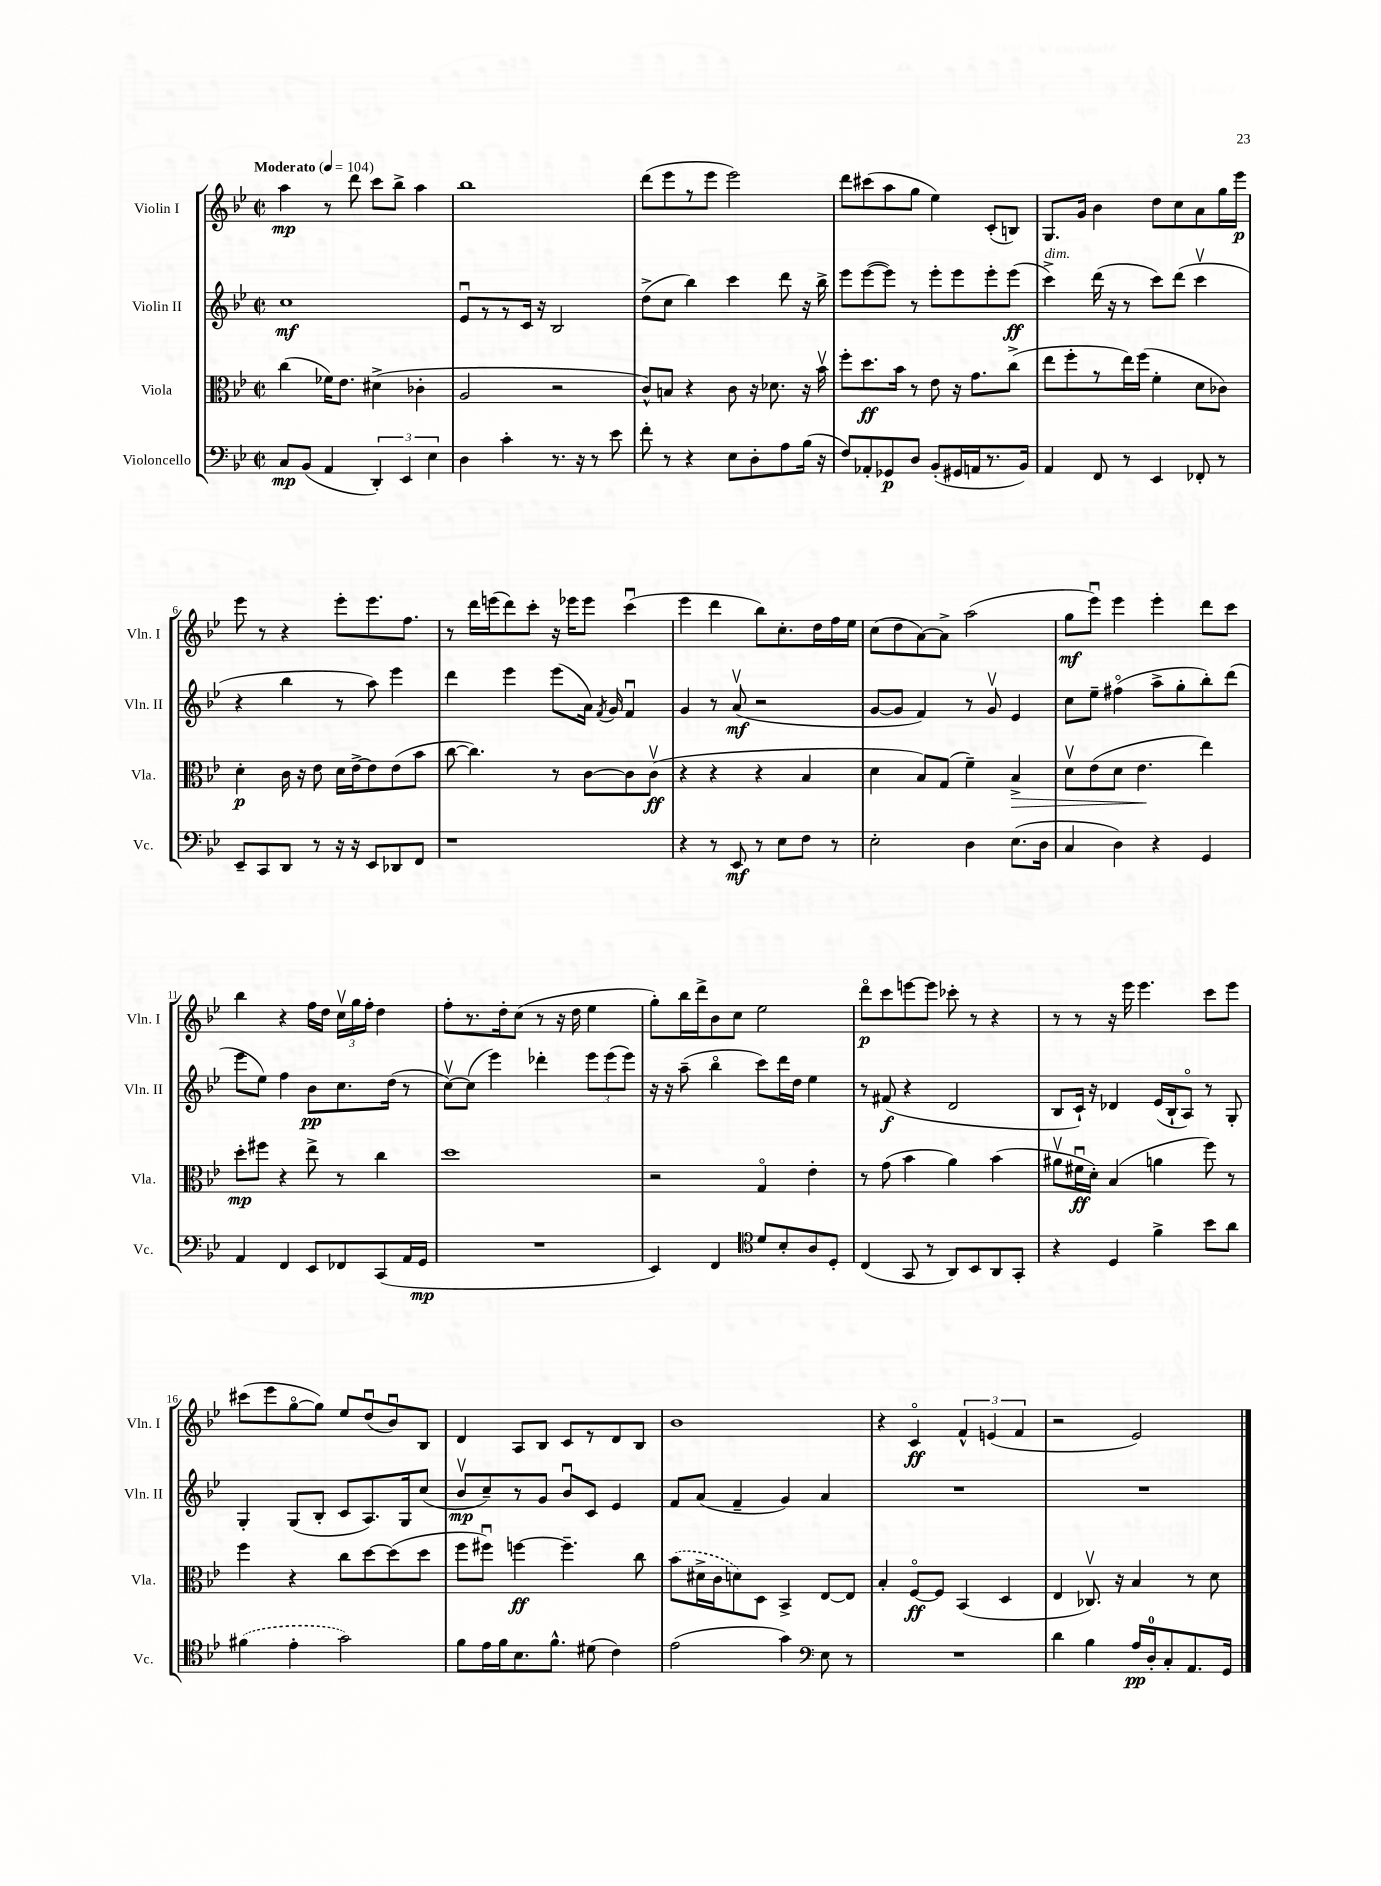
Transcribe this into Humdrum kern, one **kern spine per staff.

**kern	**kern	**kern	**kern
*staff4	*staff3	*staff2	*staff1
*clefF4	*clefC3	*clefG2	*clefG2
*k[b-e-]	*k[b-e-]	*k[b-e-]	*k[b-e-]
*M2/2	*M2/2	*M2/2	*M2/2
*met(c|)	*met(c|)	*met(c|)	*met(c|)
*MM104	*MM104	*MM104	*MM104
8C	(4cc	1cc	4aa
(8BB-	.	.	.
4AA	16f-)	.	8r
.	8.e-	.	.
.	.	.	8ddd
6DD')	(4d#^	.	8ccc
.	.	.	8bb-^
6EE-	.	.	.
.	4c-'	.	4aa
6E-	.	.	.
=	=	=	=
4D	2A	8e-u	1bb-
.	.	8r	.
4c'	.	8r	.
.	.	16c	.
.	.	16r	.
8.r	2r	2B-	.
16r	.	.	.
8r	.	.	.
8e-	.	.	.
=	=	=	=
8f'	8c^^)	(8dd^	(8ddd
8r	8B	8cc	8eee-
4r	4r	4bb-)	8r
.	.	.	8eee-
8E-	8c	4ccc	2eee-)
8D'	16r	.	.
.	8.d-	.	.
8A	.	8ddd	.
(16B-	16r	16r	.
16r	16b-v	16bb-^	.
=	=	=	=
8F)	8ff'	8eee-	8ddd
8AA-'	8.dd	([8eee-	(8ccc#
8GG-	.	8eee-])	8aa
.	16b-	.	.
8D	8r	8r	8gg
(8BB-'	8e-	8eee-'	4ee-)
16GG#	16r	8eee-	.
16AA	8.g	.	.
8.r	.	8eee-'	(8c'
.	(8cc^	(8eee-	8B)
16BB-)	.	.	.
=	=	=	=
4AA	8ee-	4ccc^)	8.G
.	8ff'	.	.
.	.	.	16g
8FF	8r	(16ddd	4b-
.	.	16r	.
8r	16ee-)	8r	.
.	(16ff	.	.
4EE-	4f'	8ccc)	8dd
.	.	(8ddd	8cc
8FF-'	8d	4cccv	8a
8r	8c-)	.	16gg
.	.	.	16eee-
=	=	=	=
8EE-~	4d'	4r	8eee-
8CC	.	.	8r
8DD	16c	4bb-	4r
.	16r	.	.
8r	8e-	.	.
16r	16d	8r	8eee-'
16r	[16e-^	.	.
8EE-	8e-]	8aa)	8.eee-
8DD-	(8e-	4eee-	.
.	.	.	8.ff
8FF	8b-	.	.
=	=	=	=
1r	[8cc	4ddd	8r
.	4.cc])	.	16ddd
.	.	.	(16eee
.	.	4eee-	8ddd)
.	.	.	8ccc'
.	8r	(8eee-	16r
.	.	.	16eee-
.	[8c	16a)	8eee-
.	.	8qf	.
.	.	16g	.
.	8c]	4fu	(4cccu
.	(8cv	.	.
=	=	=	=
4r	4r	4g	4eee-
8r	4r	8r	4ddd
8EE-	.	(8av	.
8r	4r	2r	8bb-)
8E-	.	.	8.cc'
8F	4B-	.	.
.	.	.	16dd
8r	.	.	16ff
.	.	.	16ee-
=	=	=	=
2E-'	4d	[8g	(8cc
.	.	8g]	8dd
.	8B-)	4f)	[8a)
.	(8G	.	8a^]
4D	4f~)	8r	(2aa
.	.	8gv	.
(8.E-	4B-^	4e-	.
16D	.	.	.
=	=	=	=
4C	8dv	8cc	8gg
.	(8e-	8ee-~	8eee-u)
4D)	8d	(4ff#o	4eee-
.	4.e-	.	.
4r	.	8aa^	4eee-'
.	.	8gg'	.
4GG	4ee-)	8bb-')	8ddd
.	.	(8ddd	8ccc
=	=	=	=
4AA	8dd'	8eee-	4bb-
.	8ff#	8ee-)	.
4FF	4r	4ff	4r
8EE-	8ee-^	8b-	16ff
.	.	.	16dd
8FF-	8r	8.cc	24ccv
.	.	.	24gg
.	.	.	24ff'
(8CC	4cc	.	4dd
.	.	(16dd	.
16AA	.	8r	.
16GG	.	.	.
=	=	=	=
1r	1dd	[8ccv)	8ff'
.	.	(8cc]	8.r
.	.	4eee-)	.
.	.	.	16dd'
.	.	.	(8cc
.	.	4ddd-'	8r
.	.	.	16r
.	.	.	16dd
.	.	12eee-	4ee-
.	.	(12eee-	.
.	.	12eee-)	.
=	=	=	=
4EE-)	2r	16r	8gg')
.	.	16r	.
.	.	(8aa~	16bb-
.	.	.	16ddd^
4FF	.	4bb-o	8b-
.	.	.	8cc
*clefC4	*	*	*
8d	4Go	8ccc)	2ee-
8B-'	.	16ddd	.
.	.	16dd	.
8A	4e-'	4ee-	.
8D'	.	.	.
=	=	=	=
(4C	8r	8r	8dddo
.	(8g	(8f#	8ccc
8GG	4b-	4r	[8eee
8r	.	.	8eee]
8AA)	4a)	2d	8ccc-'
8BB-	.	.	8r
8AA	(4b-	.	4r
8GG'	.	.	.
=	=	=	=
4r	8a#v	8B-	8r
.	16f#u	16c`)	8r
.	16d')	16r	.
4D	(4B-	4d-	16r
.	.	.	16eee-
.	.	.	4.eee-
4f^	4a	(16e-	.
.	.	16B-`	.
.	.	8Ao)	.
8b-	8ff)	8r	8ccc
8a	8r	8G'	8eee-
=	=	=	=
(4f#	4ff	4G'	(8ccc#
.	.	.	8eee-
4e-'	4r	(8G	[8ggo
.	.	8B-'	8gg])
2g)	8cc	8c	8ee-
.	[8dd	8.A)	(8ddu
.	(8dd]	.	8b-u)
.	.	16G	.
.	8dd	(8cc	8B-
=	=	=	=
8f	8ff	8b-v	4d
16e-	8ff#u)	8cc~)	.
16f	.	.	.
8.B-	[4ff	8r	8A
.	.	8g	8B-
8.f^^	.	.	.
.	4.ff~]	8b-u	8c
(8d#	.	8c	8r
4c)	.	4e-	8d
.	8cc	.	8B-
=	=	=	=
(2e-	(8b-	8f	1b-
.	16d#^	(8a	.
.	16c	.	.
.	8d)	4f~	.
.	8D	.	.
4g)	4BB-^	4g)	.
*clefF4	*	*	*
8E-	[8E-	4a	.
8r	8E-]	.	.
=	=	=	=
1r	4B-'	1r	4r
.	[8Fo	.	4co
.	8F]	.	.
.	(4BB-	.	6f^^
.	.	.	(6e
.	4D	.	.
.	.	.	6f
=	=	=	=
4d	4E-	1r	2r
4B-	8.C-v)	.	.
.	16r	.	.
16A	4B-	.	2e-)
16D'	.	.	.
8C'	.	.	.
8.AA	8r	.	.
.	8d	.	.
16GG	.	.	.
==	==	==	==
*-	*-	*-	*-
